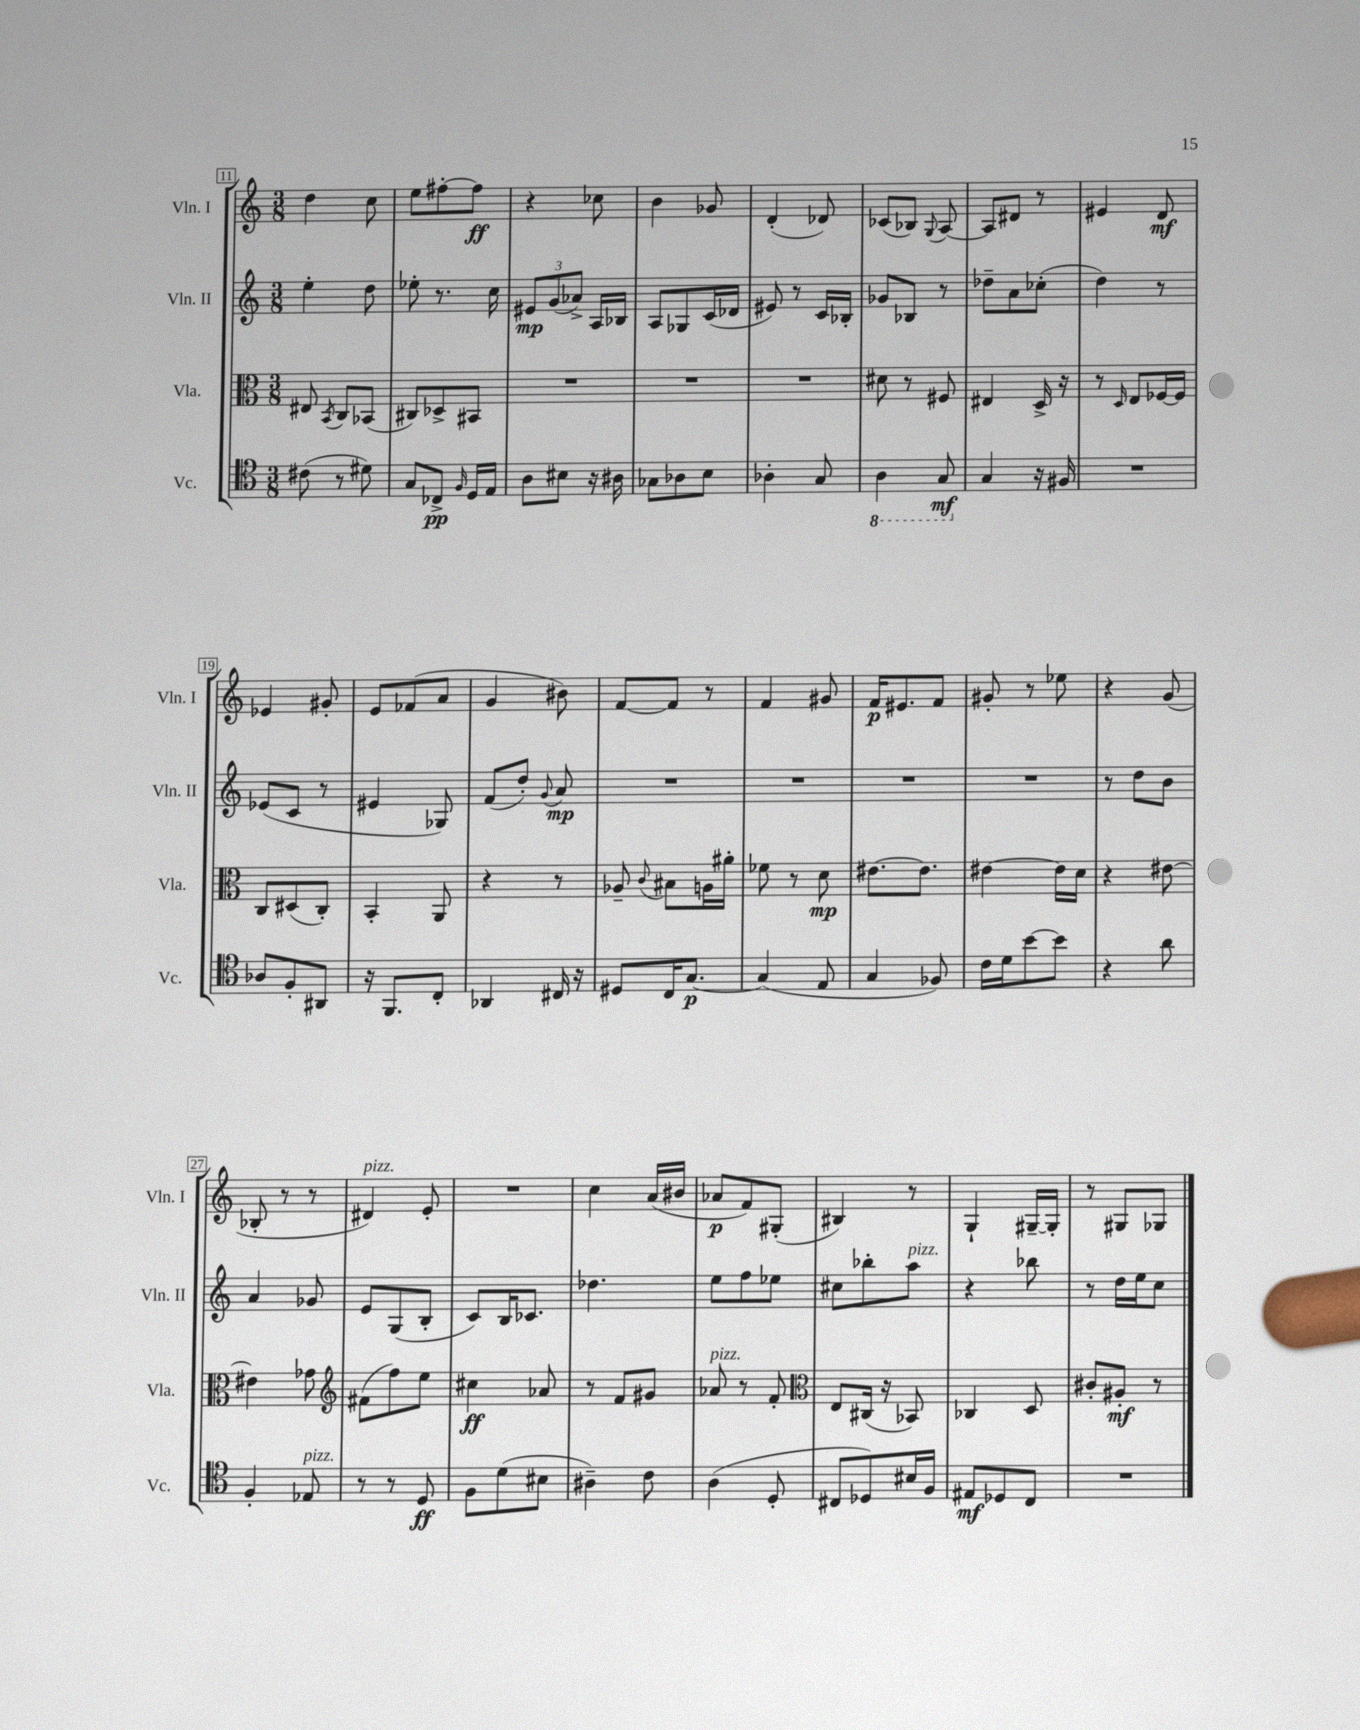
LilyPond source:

<<
\new StaffGroup <<
\new Staff = "s0" \with { instrumentName = "Vln. I" shortInstrumentName = "Vln. I" } {
    \clef treble \key c \major \numericTimeSignature \time 3/8
    \autoBeamOff d''4 c''8 |
    e''8[ fis''8~-. fis''8]\ff |
    r4 ces''8 |
    b'4 ges'8 |
    d'4-.( des'8) |
    ces'8[( bes8]) \appoggiatura { g8 } a8~ |
    a8[ dis'8] r8 |
    eis'4 d'8\mf |
    ees'4 gis'8-. |
    e'8[ fes'8( a'8] |
    g'4 bis'8) |
    f'8[~ f'8] r8 |
    f'4 gis'8 |
    f'16[\p eis'8. f'8] |
    gis'8-. r8 ees''8 |
    r4 g'8( |
    bes8-. r8 r8 |
    dis'4^\markup { \italic "pizz." }) e'8-. |
    R4. |
    c''4 a'16[( bis'16] |
    aes'8[\p f'8) gis8]-.( |
    bis4) r8 |
    g4-! gis16[~-- gis16]-. |
    r8 gis8[ ges8] \bar "|." |
}
\new Staff = "s1" \with { instrumentName = "Vln. II" shortInstrumentName = "Vln. II" } {
    \clef treble \key c \major \numericTimeSignature \time 3/8
    \autoBeamOff e''4-. d''8 |
    ees''8-. r8. c''16 |
    \tuplet 3/2 { eis'8[\mp g'8( aes'8]->) } a16[ bes16] |
    a8[ ges8 c'16( des'16] |
    eis'8) r8 c'16[ bes16]-. |
    ges'8[ bes8] r8 |
    des''8[-- a'8 ces''8]-.( |
    d''4) r8 |
    ees'8[( c'8] r8 |
    eis'4 ges8) |
    f'8[( d''8]-.) \appoggiatura { g'8 } a'8\mp |
    R4. |
    R4. |
    R4. |
    R4. |
    r8 d''8[ b'8] |
    a'4 ges'8 |
    e'8[ g8( b8]-. |
    c'8[) b16 ces'8.] |
    des''4. |
    e''8[ f''8 ees''8] |
    cis''8[ bes''8-. a''8]^\markup { \italic "pizz." } |
    r4 bes''8 |
    r8 d''16[ e''16 c''8] \bar "|." |
}
\new Staff = "s2" \with { instrumentName = "Vla." shortInstrumentName = "Vla." } {
    \clef alto \key c \major \numericTimeSignature \time 3/8
    \autoBeamOff eis8 \acciaccatura { b,8 } c8[ bes,8]( |
    cis8[) des8-> bis,8] |
    R4. |
    R4. |
    R4. |
    dis'8 r8 fis8 |
    eis4 d16-> r16 |
    r8 \grace { d16 } e8[ fes16~ fes16] |
    c8[ dis8( c8]-.) |
    b,4-. a,8 |
    r4 r8 |
    aes8-- \appoggiatura { c'8 } bis8[ a16 ais'16]-. |
    fes'8 r8 d'8\mp |
    eis'8.[~ eis'8.] |
    eis'4~ eis'16[ d'16] |
    r4 eis'8~ |
    eis'4 ges'8 |
    \clef treble fis'8[( f''8) e''8] |
    cis''4\ff aes'8 |
    r8 f'8[ gis'8] |
    aes'8^\markup { \italic "pizz." } r8 f'8-. |
    \clef alto e8[ cis16]( r16 bes,8) |
    ces4 d8 |
    cis'8[-. ais8]-.\mf r8 \bar "|." |
}
\new Staff = "s3" \with { instrumentName = "Vc." shortInstrumentName = "Vc." } {
    \clef tenor \key c \major \numericTimeSignature \time 3/8
    \autoBeamOff cis'8( r8 dis'8) |
    g8[ ces8]->\pp \grace { f16 } d16[ e16] |
    a8[ bis8] r16 ais16 |
    ges8[ aes8 b8] |
    aes4-. g8 |
    \ottava #-1 a,4 g,8\mf \ottava #0 |
    g4 r16 fis16 |
    R4. |
    aes8[ f8-. ais,8] |
    r16 f,8.[ c8]-. |
    aes,4 cis16 r16 |
    dis8[ c16 g8.]~\p |
    g4( e8 |
    g4 fes8) |
    c'16[ d'16 b'8~ b'8] |
    r4 a'8 |
    f4-. ees8^\markup { \italic "pizz." } |
    r8 r8 d8\ff |
    f8[ d'8( bis8] |
    ais4--) c'8 |
    a4( d8-. |
    cis8[ des8) bis16 f16] |
    eis8[\mf des8 c8] |
    R4. \bar "|." |
}
>>
>>
\layout { \context { \Score currentBarNumber = #11 \override BarNumber.stencil = #(make-stencil-boxer 0.1 0.3 ly:text-interface::print) } }
